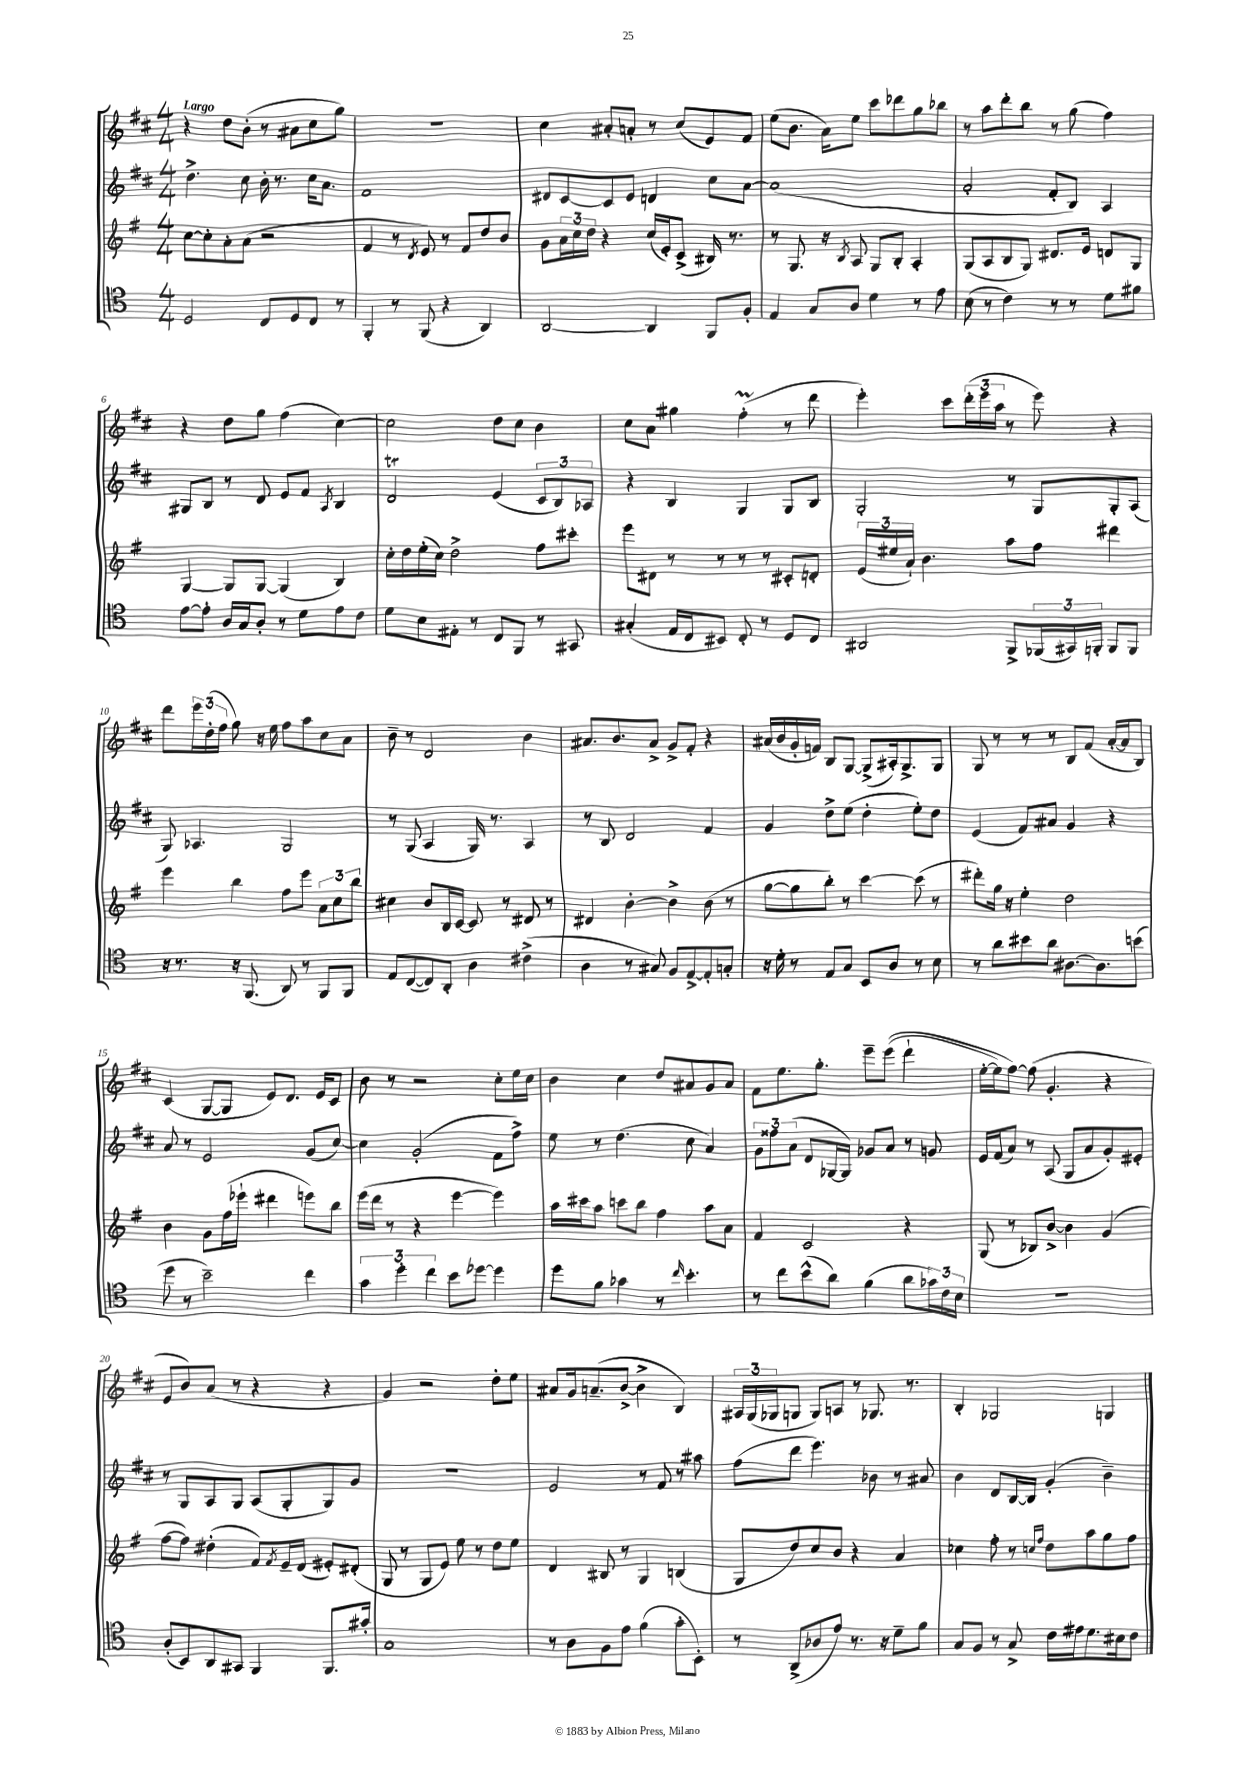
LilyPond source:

<<
\new StaffGroup <<
\new Staff = "s0" {
    \clef treble \key d \major \numericTimeSignature \time 4/4 \tempo "Largo"
    r4 d''8 b'8-.( r8 ais'8 cis''8 g''8) |
    R1 |
    cis''4 ais'8-. a'8-. r8 cis''8( e'8) fis'8 |
    e''8( b'8. a'16) e''8 cis'''8 des'''8 g''8 bes''8 |
    r8 a''8 d'''8-. b''8 r8 g''8( fis''4) |
    r4 d''8 g''8 fis''4( cis''4~) |
    cis''2 d''8 cis''8 b'4 |
    cis''8 a'8 gis''4 fis''4-.\prall( r8 d'''8 |
    e'''4-.) cis'''8 \tuplet 3/2 { d'''16-.( e'''16 a''16 } r8 e'''8) r4 |
    d'''8 \tuplet 3/2 { e'''16 d''16-.( fis''16 } g''8) r16 e''16 fis''8 a''8 cis''8 a'8 |
    b'8-- r8 d'2 b'4 |
    ais'8. b'8. ais'8-> g'8-> fis'8-. r4 |
    ais'16( b'16 g'16-. f'16) b8 g8~ g8->( ais16-.) g8.-> g8 |
    g8 r8 r8 r8 b8 fis'8( a'16~-. a'16 b8) |
    cis'4( g8~ g8 e'8) d'8. e'16 cis'8 |
    b'8 r8 r2 cis''8-. e''16 cis''16 |
    b'4 cis''4 d''8 ais'8 g'8 ais'8 |
    fis'8 e''8. g''8.-. e'''8-- e'''8(\( d'''4-! |
    e''16~-. e''16) fis''8~\) fis''8( g'4.-. r4 |
    e'8 b'8) a'8( r8 r4 r4 |
    g'4) r2 d''8-. e''8 |
    ais'8 g'16 a'8.--( b'8~-> b'4-> b4) |
    \tuplet 3/2 { ais16 g16( ges16 } g8 g8) a8 r8 ges8. r8. |
    b4-. ges2 g4 \bar "|." |
}
\new Staff = "s1" {
    \clef treble \key d \major \numericTimeSignature \time 4/4
    d''4.-> cis''8 b'16-. r8. cis''16 a'8. |
    fis'1 |
    dis'8 cis'8~ cis'8 e'8 d'4 cis''8 a'8~ |
    a'1( |
    a'2-. fis'8-. b8) a4 |
    gis8 b8 r8 d'8 e'8 fis'8 \acciaccatura { a8 } b4 |
    d'2\trill e'4( \tuplet 3/2 { cis'8 b8) aes8 } |
    r4 b4 g4 g8 b8 |
    g2-. r8 g8 g8-. a8( |
    g8) aes4. g2 |
    r8 g8( a4 g16) r8. a4 |
    r8 b8 d'2 fis'4 |
    g'4 d''8-> e''8( d''4-. e''8-.) d''8 |
    e'4( fis'8) ais'8 g'4 r4 |
    a'8 r8 e'2 g'8( cis''8~) |
    cis''4 g'2-.( fis'8 fis''8->) |
    e''8 r8 d''4.( cis''8 a'4) |
    \tuplet 3/2 { g'8 fisis''8 a'8( } d'8 ges16~ ges16) ges'8 a'8 r8 g'8 |
    e'16 fis'16( a'8) r8 a8( g8 a'8 g'8-.) eis'8-. |
    r8 g8 a8 g8 a8( g8-. g8) g'8 |
    R1 |
    e'2 r8 fis'8 r8 ais''8 |
    fis''8( d'''8 e'''4.) bes'8 r8 ais'8 |
    b'4 d'8 b16~ b16 g'4-.( b'4--) \bar "|." |
}
\new Staff = "s2" {
    \clef treble \key g \major \numericTimeSignature \time 4/4
    c''8~ c''8-. a'8-. a'8( r2 |
    fis'4 r8 \acciaccatura { d'8 } e'8) r8 fis'8 d''8 b'8 |
    g'8 \tuplet 3/2 { a'16 c''16 d''16 } r4 c''16( e'16-.) c'8->( bis16) r8. |
    r8 g8. r16 \acciaccatura { b8 } a8 g8 b8-. a4-. |
    g8( a8 b8 g8) dis'8. e'16 d'8 g8 |
    g4~ g8 g8~ g4( b4) |
    c''16-. d''16 e''16-.( c''16) d''2-> fis''8 cis'''8-. |
    e'''8 dis'8 r8 r8 r8 r8 cis'8-. d'8-. |
    \tuplet 3/2 { e'16( eis''16 a'16-!) } b'4. a''8 fis''8 dis'''4 |
    e'''4 b''4 fis''8 e'''8 \tuplet 3/2 { a'8 c''8 b''8 } |
    cis''4 b'8 b16 c'16~ c'8 r8 dis'8 r8 |
    dis'4 b'4~-. b'4-> b'8( r8 |
    g''8~ g''8 b''8-.) r8 c'''4~ c'''8( r8 |
    dis'''8-.) g''16 r16 e''4-. d''2 |
    b'4 g'8 fis''16( ees'''16-! dis'''4 e'''8) b''8 |
    e'''16( d'''16 r8 r4 e'''4~ e'''4) |
    a''16 cis'''16 a''8 c'''8 b''8 fis''4 a''8 a'8 |
    fis'4 c'2 r4 |
    g8( r8 bes8) b'8~-> b'4 g'4( |
    fis''8~ fis''8) dis''4-.( fis'8) \acciaccatura { fis'8 } e'16-- d'16( eis'8-.) dis'8-.( |
    g8 r8 g8 e'8) e''8 r8 d''8 e''8 |
    d'4 bis8 r8 g4 b4( |
    g8 d''8) c''8 b'8 r4 a'4 |
    ces''4 fis''8-. r8 \grace { c''16 fis''16 } d''8 a''8 g''8 fis''8 \bar "|." |
}
\new Staff = "s3" {
    \clef tenor \key c \major \numericTimeSignature \time 4/4
    d2 c8 d8 c8 r8 |
    f,4-. r8 f,8( r4 a,4) |
    a,2~ a,4 f,8 f8-. |
    e4 g8 a8 d'4 r8 e'8 |
    b8( r8 c'4) r8 r8 d'8 fis'8 |
    e'8~ e'8-. a16 g16 a8-. r8 d'8 e'8 c'8 |
    d'8 b8 eis8-. r8 c8 f,8 r8 gis,8 |
    gis4-.( e16 c16 bis,8) c8-. r8 d8 c8 |
    ais,2 f,8-> \tuplet 3/2 { fes,16( gis,16) f,16-. } f,8 f,8 |
    r16 r8. r16 f,8.( a,8) r8 f,8 f,8 |
    e8 c8~( c8) a,8-. a4 cis'4->( |
    a4 r8 gis8) f8 e8~-> e8-. g8-. |
    r16 d'16-. r8 e8 g8 b,8 a8 r8 b8 |
    r8 a'8 bis'8 a'8 ais8.~ ais8. b'8( |
    d''8 r8 b'2--) c''4 |
    \tuplet 3/2 { g'4 d''4-. c''4 } b'8 des''8~ des''4 |
    d''8 f'8 ges'4 r8 \grace { c''16 } b'4.-. |
    r8 c''8 b'8-^( a'8) f'4( a'8 \tuplet 3/2 { ges'16) c'16 b16 } |
    R1 |
    a8-.( b,8) a,8 gis,8 f,4 f,8. gis'16-. |
    g1 |
    r8 a8 f8 e'8 f'4( g'8-. b,8-.) |
    r8 a,8->( aes8 e'8) r8. r16 d'8-- f'8 |
    g8 f8 r8 g8-> c'16 eis'16 d'8. bis16 c'8 \bar "|." |
}
>>
>>
